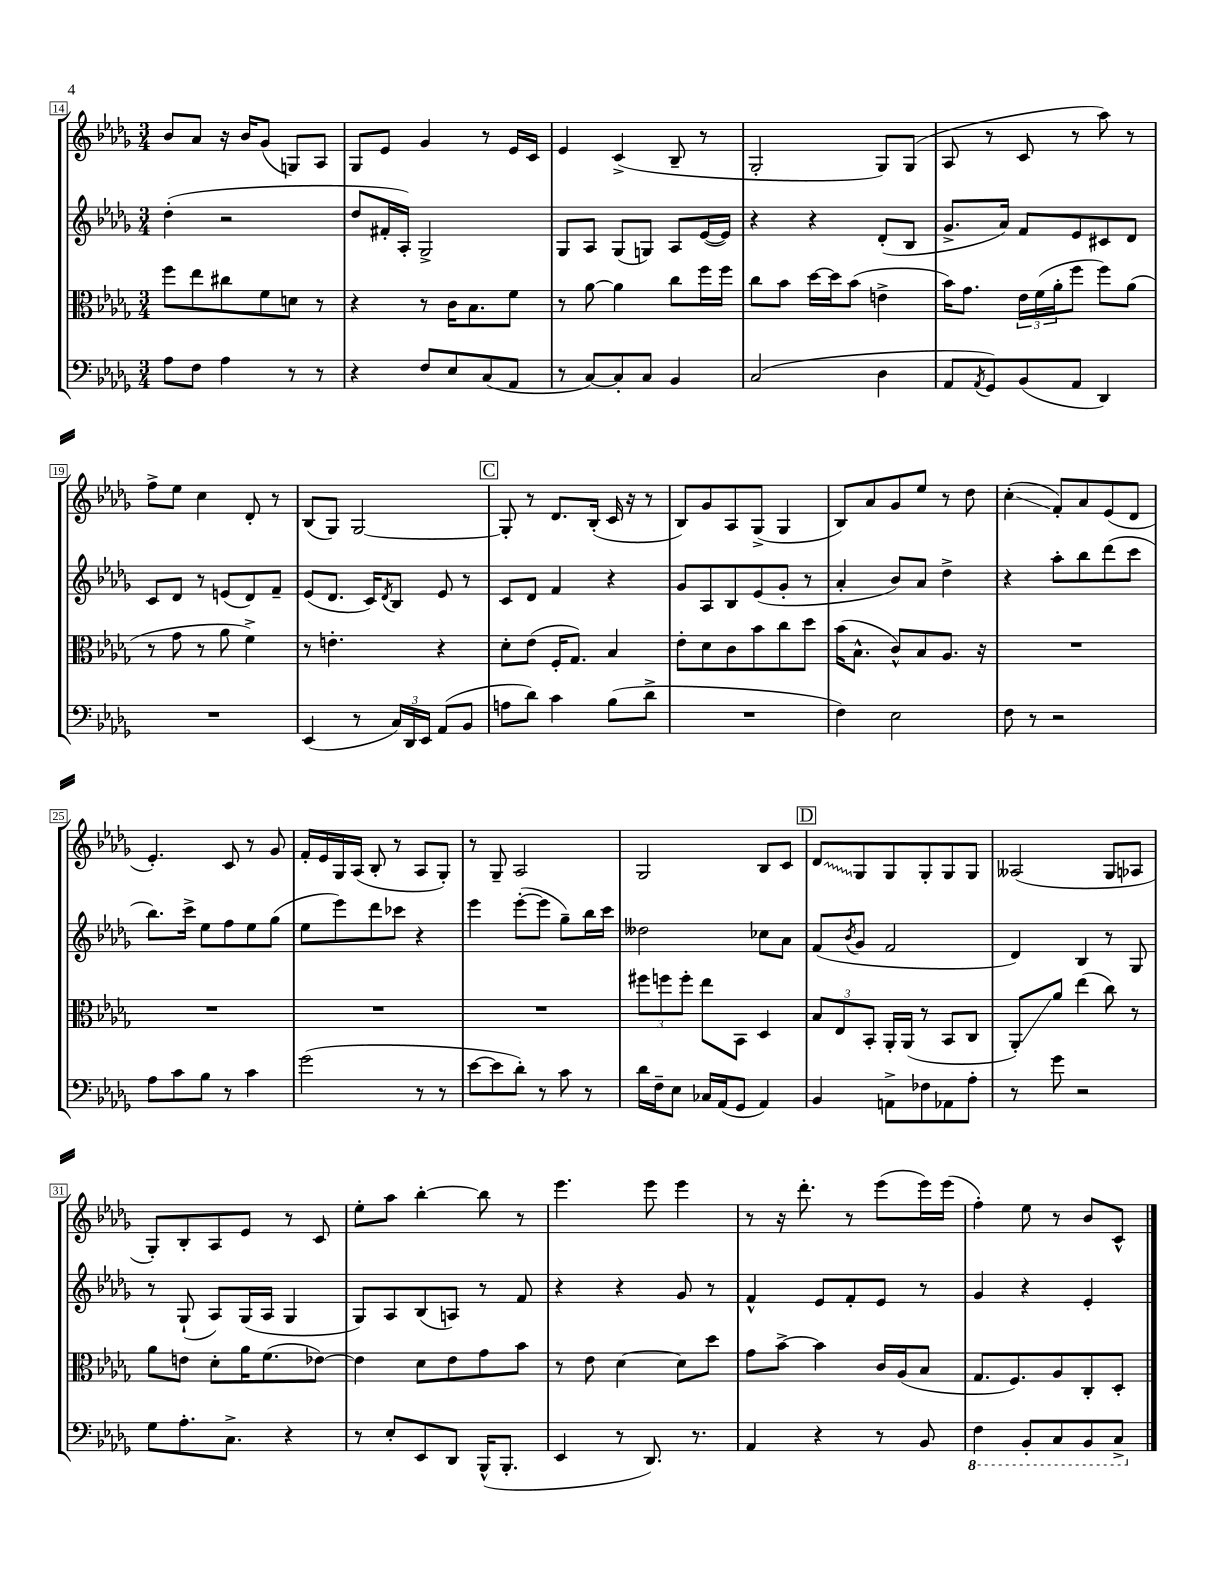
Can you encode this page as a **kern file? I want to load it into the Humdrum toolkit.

**kern	**kern	**kern	**kern
*staff4	*staff3	*staff2	*staff1
*clefF4	*clefC3	*clefG2	*clefG2
*k[b-e-a-d-g-]	*k[b-e-a-d-g-]	*k[b-e-a-d-g-]	*k[b-e-a-d-g-]
*M3/4	*M3/4	*M3/4	*M3/4
8A-	8ff	(4dd-'	8b-
8F	8ee-	.	8a-
4A-	8cc#	2r	16r
.	.	.	16b-
.	8f	.	(8g-
8r	8d	.	8G)
8r	8r	.	8A-
=	=	=	=
4r	4r	8dd-	8G-
.	.	16f#'	8e-
.	.	16A-')	.
8F	8r	2G-^	4g-
8E-	16c	.	.
.	8.B-	.	.
(8C	.	.	8r
8AA-	8f	.	16e-
.	.	.	16c
=	=	=	=
8r	8r	8G-	4e-
[8C)	[8a-	8A-	.
8C']	4a-]	(8G-	(4c^
8C	.	8G)	.
4BB-	8cc	8A-	8B-~
.	16ff	([16e-	8r
.	16ff	16e-])	.
=	=	=	=
(2C	8cc	4r	2G-'
.	8b-	.	.
.	[16dd-	4r	.
.	16dd-]	.	.
.	(8b-	.	.
4D-	4e^	(8d-'	8G-)
.	.	8B-	(8G-
=	=	=	=
8AA-	16b-)	8.g-^	8A-
.	8.g-	.	.
8qAA-	.	.	.
8GG-)	.	.	8r
.	.	16a-)	.
(8BB-	24e-	8f	8c
.	(24f	.	.
.	24a-'	.	.
8AA-	8ff	8e-	8r
4DD-)	8ff)	8c#	8aa-)
.	(8a-	8d-	8r
=	=	=	=
2.r	8r	8c	8ff^
.	8g-	8d-	8ee-
.	8r	8r	4cc
.	8a-	(8e	.
.	4f^)	8d-)	8d-'
.	.	8f~	8r
=	=	=	=
(4EE-	8r	(8e-	(8B-
.	4.e'	8.d-	8G-)
8r	.	.	[2G-
.	.	16c)	.
.	.	8qd-	.
24C)	.	8B-	.
24DD-	.	.	.
24EE-	.	.	.
(8AA-	4r	8e-	.
8BB-	.	8r	.
=	=	=	=
8A	8d-'	8c	8G-']
8d-)	(8e-	8d-	8r
4c	16F'	4f	8.d-
.	8.G-)	.	.
.	.	.	(16B-'
(8B-	4B-	4r	16c
.	.	.	16r
8d-^	.	.	8r
=	=	=	=
2.r	8e-'	8g-	8B-)
.	8d-	8A-	8g-
.	8c	8B-	8A-
.	8b-	(8e-	(8G-^
.	8cc	8g-'	4G-
.	8dd-	8r	.
=	=	=	=
4F)	(16b-	4a-'	8B-)
.	8.B-^^	.	.
.	.	.	8a-
2E-	8c^^)	8b-)	8g-
.	8B-	8a-	8ee-
.	8.A-	4dd-^	8r
.	.	.	8dd-
.	16r	.	.
=	=	=	=
8F	2.r	4r	(4cc'
8r	.	.	.
2r	.	8aa-'	8f')
.	.	8bb-	8a-
.	.	(8ddd-	(8e-
.	.	8ccc	8d-
=	=	=	=
8A-	2.r	8.bb-)	4.e-')
8c	.	.	.
.	.	16ccc^	.
8B-	.	8ee-	.
8r	.	8ff	8c
4c	.	8ee-	8r
.	.	(8gg-	8g-
=	=	=	=
(2g-	2.r	8ee-	16f'
.	.	.	16e-
.	.	8eee-)	16G-
.	.	.	(16A-
.	.	8ddd-	8B-'
.	.	8ccc-	8r
8r	.	4r	8A-
8r	.	.	8G-')
=	=	=	=
[8e-	2.r	4eee-	8r
8e-]	.	.	8G-~
8d-')	.	([8eee-'	2A-
8r	.	8eee-]	.
8c	.	8gg-~)	.
8r	.	16bb-	.
.	.	16ccc	.
=	=	=	=
16d-	12ff#	2dd--	2G-
16F~	.	.	.
.	12ff	.	.
8E-	.	.	.
.	12ff'	.	.
16C-	8ee-	.	.
(16AA-	.	.	.
8GG-	8BB-	.	.
4AA-)	4D-	8cc-	8B-
.	.	8a-	8c
=	=	=	=
4BB-	12B-	(8f	8d-
.	12E-	.	.
.	.	8qb-	.
.	.	8g-	8G-
.	12BB-'	.	.
8AA^	16AA-'	2f	8G-
.	(16AA-	.	.
8F-	8r	.	8G-'
8AA-	8BB-	.	8G-
8A-'	8C	.	8G-
=	=	=	=
8r	8AA-')	4d-)	(2A--
8g-	8a-	.	.
2r	(4ee-	4B-	.
.	8cc)	8r	8G-
.	8r	8G-	8A-
=	=	=	=
8G-	8a-	8r	8G-')
8.A-'	8e	(8G-`	8B-'
.	8d-'	8A-)	8A-
8.C^	.	.	.
.	16a-	(16G-	8e-
.	(8.f	16A-	.
4r	.	4G-	8r
.	[8e-)	.	8c
=	=	=	=
8r	4e-]	8G-)	8ee-'
8E-'	.	8A-	8aa-
8EE-	8d-	(8B-	[4bb-'
8DD-	8e-	8A)	.
(16BBB-^^	8g-	8r	8bb-]
8.BBB-'	.	.	.
.	8b-	8f	8r
=	=	=	=
4EE-	8r	4r	4.eee-
.	8e-	.	.
8r	[4d-	4r	.
8.DD-)	.	.	8eee-
.	8d-]	8g-	4eee-
8.r	.	.	.
.	8dd-	8r	.
=	=	=	=
4AA-	8g-	4f^^	8r
.	[8b-^	.	16r
.	.	.	8.ddd-'
4r	4b-]	8e-	.
.	.	8f'	8r
8r	16c	8e-	(8eee-
.	(16A-	.	.
8BB-	8B-	8r	16eee-)
.	.	.	(16eee-
=	=	=	=
4FF	8.G-	4g-	4ff')
.	8.F)	.	.
8BBB-'	.	4r	8ee-
8CC	8A-	.	8r
8BBB-	8C'	4e-'	8b-
8CC^	8D-'	.	8c^^
==	==	==	==
*-	*-	*-	*-
